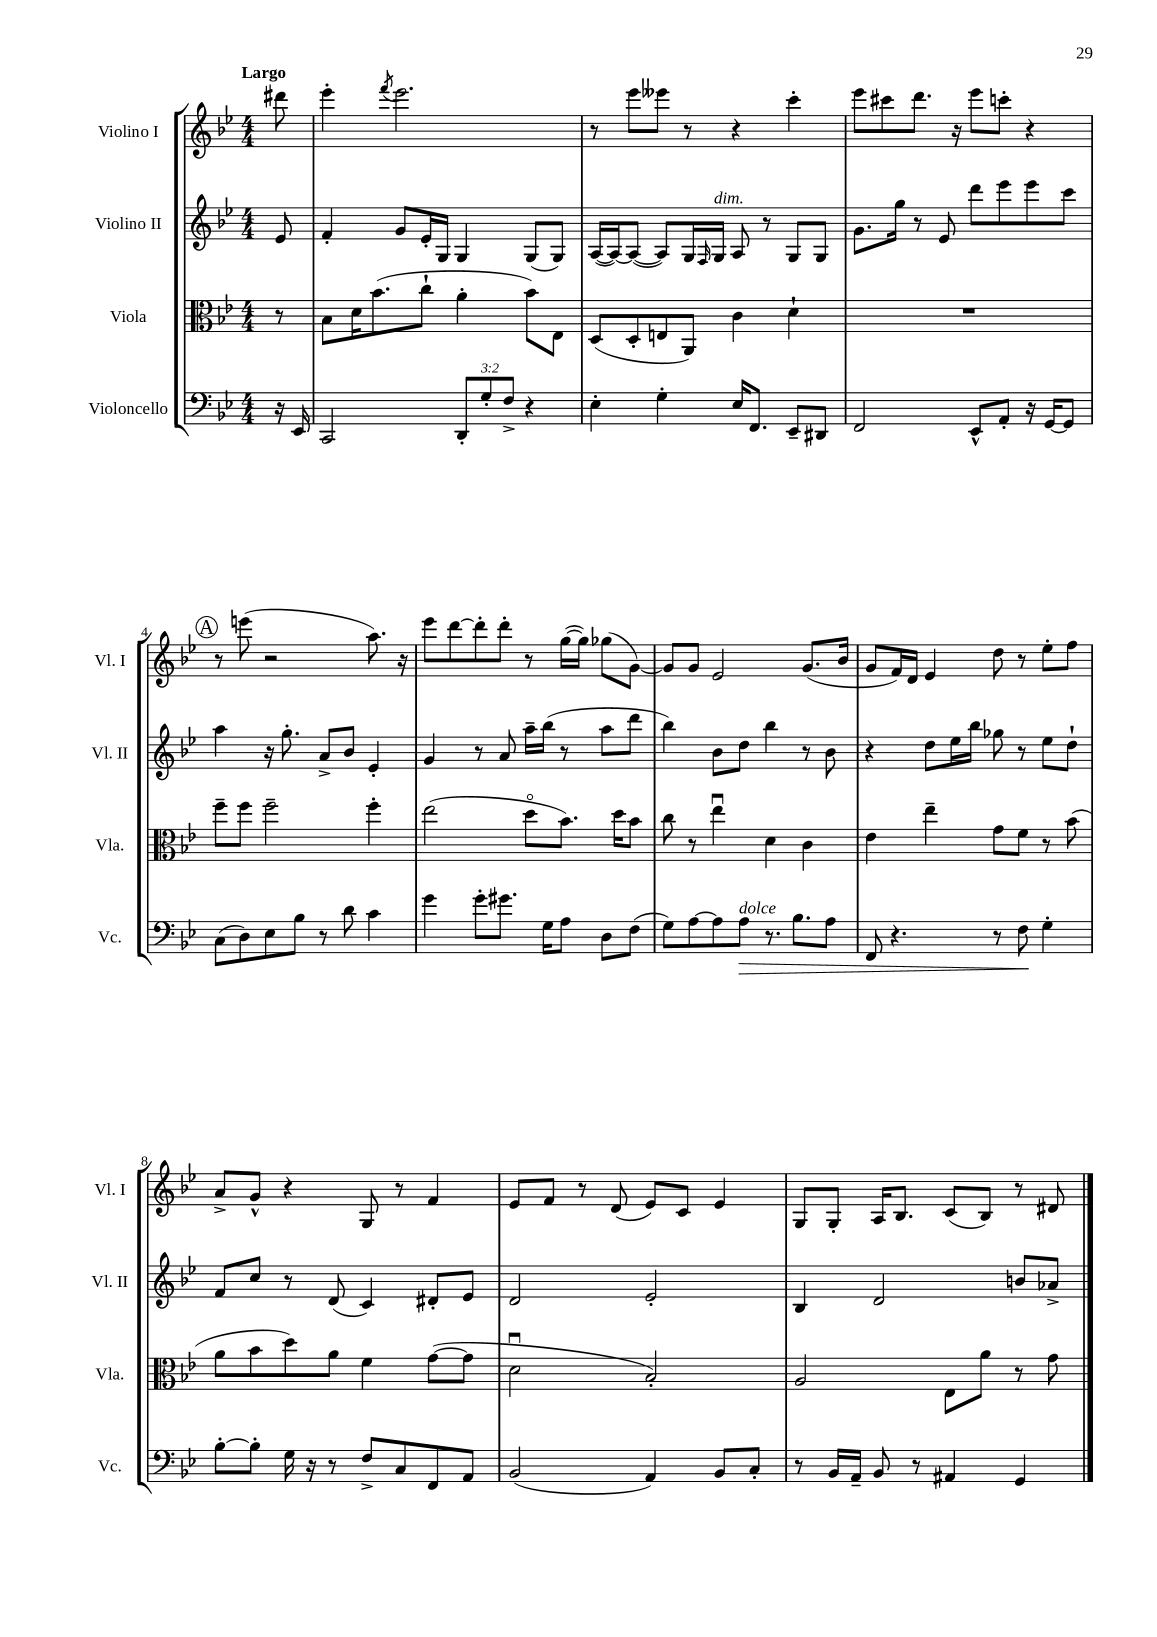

**kern	**kern	**kern	**kern
*staff4	*staff3	*staff2	*staff1
*clefF4	*clefC3	*clefG2	*clefG2
*k[b-e-]	*k[b-e-]	*k[b-e-]	*k[b-e-]
*M4/4	*M4/4	*M4/4	*M4/4
16r	8r	8e-	8ddd#
16EE-	.	.	.
=	=	=	=
2CC	8B-	4f'	4eee-'
.	16d	.	.
.	(8.b-	.	.
.	.	.	8qfff
.	.	8g	2.eee-
.	8cc`	16e-'	.
.	.	16G	.
12DD'	4a'	4G	.
12G'	.	.	.
12F^	.	.	.
4r	8b-)	(8G	.
.	8E-	8G)	.
=	=	=	=
4E-'	(8D	([16A	8r
.	.	16A_)	.
.	8D'	(8A_	8eee-
4G'	8E	8A])	8eee--
.	8AA)	16G	8r
.	.	16qqF	.
.	.	16G	.
16E-	4c	8A	4r
8.FF	.	.	.
.	.	8r	.
8EE-~	4d`	8G	4ccc'
8DD#	.	8G	.
=	=	=	=
2FF	1r	8.g	8eee-
.	.	.	8ccc#
.	.	16gg	.
.	.	8r	8.ddd
.	.	8e-	.
.	.	.	16r
8EE-^^	.	8ddd	8eee-
8AA'	.	8eee-	8ccc'
16r	.	8eee-	4r
[16GG	.	.	.
8GG]	.	8ccc	.
=	=	=	=
(8C	8ff~	4aa	8r
8D)	8ff	.	(8eee
8E-	2ff~	16r	2r
.	.	8.gg'	.
8B-	.	.	.
8r	.	8a^	.
8d	.	8b-	.
4c	4ff'	4e-'	8.aa)
.	.	.	16r
=	=	=	=
4g	(2ee-	4g	8eee-
.	.	.	[8ddd
8g'	.	8r	8ddd']
8.g#	.	8a	8ddd'
.	8ddo	16aa~	8r
16G	.	(16bb-	.
8A	8.b-)	8r	([16gg
.	.	.	16gg])
8D	.	8aa	(8gg-
.	16dd	.	.
(8F	8b-	8ddd	[8g)
=	=	=	=
8G)	8cc	4bb-)	8g]
[8A	8r	.	8g
8A]	4ee-u	8b-	2e-
8A	.	8dd	.
8.r	4d	4bb-	.
8.B-	.	.	.
.	4c	8r	(8.g
8A	.	8b-	.
.	.	.	16b-
=	=	=	=
8FF	4e-	4r	8g
4.r	.	.	16f)
.	.	.	16d
.	4ee-~	8dd	4e-
.	.	16ee-	.
.	.	16bb-	.
8r	8g	8gg-	8dd
8F	8f	8r	8r
4G'	8r	8ee-	8ee-'
.	(8b-	8dd`	8ff
=	=	=	=
[8B-'	8a	8f	8a^
8B-']	8b-	8cc	8g^^
16G	8dd)	8r	4r
16r	.	.	.
8r	8a	(8d	.
8F^	4f	4c)	8G
8C	.	.	8r
8FF	([8g	8d#'	4f
8AA	8g]	8e-	.
=	=	=	=
(2BB-	2du	2d	8e-
.	.	.	8f
.	.	.	8r
.	.	.	(8d
4AA)	2B-')	2e-'	8e-)
.	.	.	8c
8BB-	.	.	4e-
8C'	.	.	.
=	=	=	=
8r	2A	4B-	8G
16BB-	.	.	8G'
16AA~	.	.	.
8BB-	.	2d	16A
.	.	.	8.B-
8r	.	.	.
4AA#	8E-	.	(8c
.	8a	.	8B-)
4GG	8r	8b	8r
.	8g	8a-^	8d#
==	==	==	==
*-	*-	*-	*-
